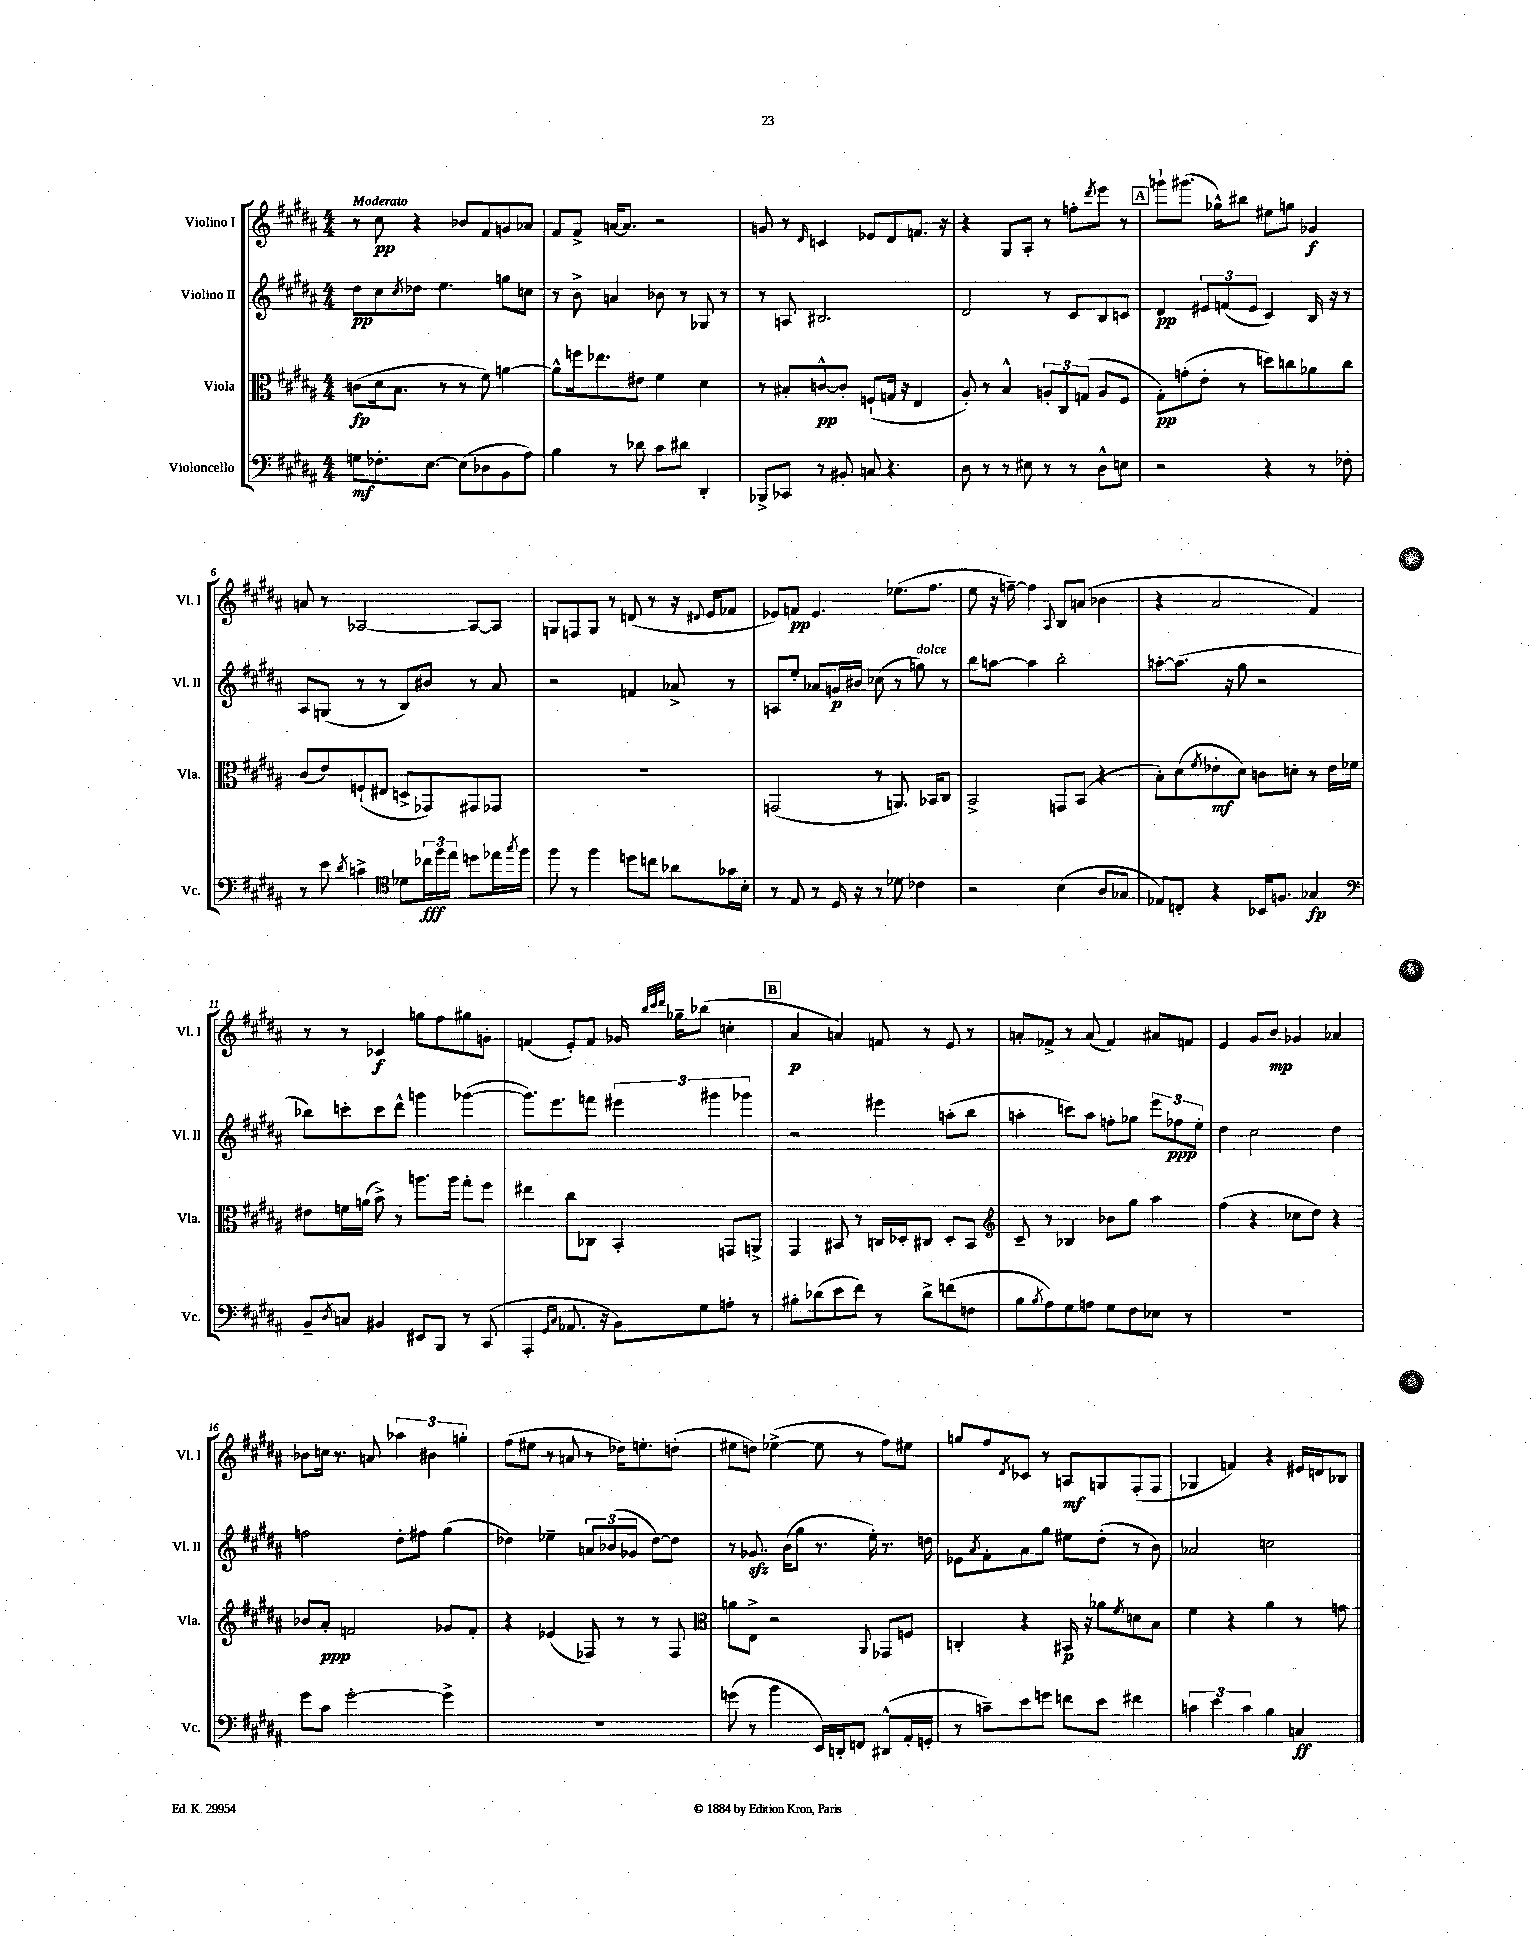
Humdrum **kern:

**kern	**kern	**kern	**kern
*staff4	*staff3	*staff2	*staff1
*clefF4	*clefC3	*clefG2	*clefG2
*k[f#c#g#d#a#]	*k[f#c#g#d#a#]	*k[f#c#g#d#a#]	*k[f#c#g#d#a#]
*M4/4	*M4/4	*M4/4	*M4/4
8G	(8c	8dd#	8r
8.F-'	16d#	8cc#	8cc#
.	8.B	.	.
.	.	8qcc#	.
.	.	8dd-	4r
[8.E	.	.	.
.	8r	4.ee	.
(8E]	8r	.	8b-
8D-	8f#)	.	8f#
8BB	[4a	8gg	8g
8A#)	.	8cc	8a-
=	=	=	=
4B	8a^^]	8r	8f#
.	16ff	8b^	8f#^
.	8.ee-	.	.
8r	.	4a	[16a
.	.	.	8.a]
8d-	8e#	.	.
8c#	4f#	8b-	2r
8d#	.	8r	.
4DD#'	4d#	8G-	.
.	.	8r	.
=	=	=	=
8BBB-^	8r	8r	8g
8CC-	8B#'	8A	8r
.	.	.	16qqd#
8r	[8c^^	2.B#	4c
8BB#'	8c']	.	.
8C	(8F`	.	8e-
4.r	16G	.	8d#
.	16r	.	.
.	4E	.	8.f
.	.	.	16r
=	=	=	=
8D#	8A#')	2d#	4r
8r	8r	.	.
8r	4B^^	.	8G#
8E#	.	.	8A#'
8r	12A'	8r	8r
.	12C#	.	.
8r	.	8c#	8ff'
.	(12G	.	.
.	.	.	8qddd#
8D#^^	8A	8B	8eee
8E	8F#	8c	8r
=	=	=	=
2r	8G#')	4d#	8ggg`
.	(8g'	.	(8.ggg#
.	8e'	12e#	.
.	.	.	16gg-^^)
.	.	(12f	.
.	8r	.	8bb#
.	.	12e#	.
4r	8dd)	4c#)	8ee#
.	8cc	.	8gg
8r	8a-	16B	4g-
.	.	16r	.
8F-'	8cc	8r	.
=	=	=	=
8r	(8c#	8A#	8a
8e	8e)	(8G	8r
8qd#	.	.	.
4c^	(8F`	8r	[2A-
.	8E#	8r	.
*clefC4	*	*	*
8d-	8D^	8B)	.
24cc-	8GG-)	8b#	.
24ff#	.	.	.
24ee	.	.	.
8dd	8GG#	8r	8A-_
16ee-	8GG-	8a#	8A-]
8qgg#	.	.	.
16ff#	.	.	.
=	=	=	=
8ff#	1r	2r	8G
8r	.	.	8F
4ff#	.	.	8G
.	.	.	8r
8dd	.	4f	(8d
8cc	.	.	8r
8a-	.	8a-^	16r
.	.	.	8qqd#
.	.	.	16e
16g-	.	8r	8f-
16B'	.	.	.
=	=	=	=
8r	(2GG	8A	8e-)
8E	.	8ee'	8f
8r	.	8a-	4.e-
16D#	.	16g	.
16r	.	16b#	.
8r	8r	(8cc-	.
8d-	8.AA)	8r	(8.ee-
4c-	.	8gg)	.
.	16BB-	.	8.ff#
.	8C#	8r	.
=	=	=	=
2r	2BB^	8bb	8ee
.	.	[8aa	16r
.	.	.	[16ff~)
.	.	4aa]	4ff]
.	.	.	8qqA#
(4B	8GG	2bb'	8B
.	(8BB	.	(8a
8A#	4r	.	4b-
8G-	.	.	.
=	=	=	=
8E-)	8B')	[8aa'	4r
8C'	(8d#	(8.aa]	.
.	8qf#	.	.
4r	8e-'	.	2a#
.	.	16r	.
.	8d#)	8gg#	.
16BB-	8c	2r	.
8.F	.	.	.
.	8d'	.	.
4G-	8r	.	4f#)
.	16e-	.	.
.	16f-	.	.
=	=	=	=
*clefF4	*	*	*
8BB~	8e#	8bb-)	8r
8qD#	.	.	.
8C	16f	8ccc'	8r
.	(16a	.	.
4BB#	8b^)	8ccc	4c-
.	8r	8ddd#^^	.
8EE#	8.aa	4ggg	8gg
8BBB	.	.	8ff#
.	16aa	.	.
8r	8gg#'	([4ggg-	8gg#
(8CC#	8ff#	.	8g'
=	=	=	=
4AAA#'	4ee#	8.ggg-])	(4f
.	.	8.eee	.
16qqGG#	.	.	.
16qqC#	.	.	.
8.AA-	8cc#	.	8e')
.	8C-	8fff	8f
16r	.	.	.
8BB)	4BB'	6eee#	16g-
.	.	.	32qqbb
.	.	.	32qqccc#
.	.	.	32qqddd#
.	.	.	16gg-~
8G#	.	.	(8bb-
.	.	6ggg#	.
8A'	8GG	.	4cc'
.	.	6ggg-	.
8r	8AA^	.	.
=	=	=	=
8B#'	4GG#	2r	4a#
(8d-	.	.	.
8e	8BB#	.	4a)
8f#)	8r	.	.
8r	16C	4eee#	8f
.	16D-'	.	.
8d-^	8C#	.	8r
(8f	8D-'	(8aa'	8e
8F	8BB#	8bb	8r
=	=	=	=
*	*clefG2	*	*
8B	8c#~	4aa'	8a'
8qB	.	.	.
8A#)	8r	.	8f-^
8G#	4B-	8ccc)	8r
8A	.	8aa	(8a
8G#	8b-	8ff'	4f-)
8F#	8gg#	8gg-	.
8E-	4aa#	12eee	8a#
.	.	12ff-	.
8r	.	.	8f
.	.	12ee'	.
=	=	=	=
1r	(4ff#	4dd#	4e
.	4r	2cc#	8g#
.	.	.	8b
.	8cc-	.	4g-
.	8dd#)	.	.
.	4r	4dd#	4a-
=	=	=	=
8g#	8b-	2ff	8b-
8c#	8a#'	.	16cc
.	.	.	8.r
[2g#'	2f	.	.
.	.	.	8a
.	.	8dd#'	6aa-
.	.	8ff#	.
.	.	.	6b#
4g#^]	8g-	(4gg#	.
.	.	.	6gg'
.	8f'	.	.
=	=	=	=
1r	4r	4dd-)	(8ff#
.	.	.	8ee#
.	(4e-	4ee-~	8r
.	.	.	8a
.	8F-)	12a	8r
.	.	(12b-	.
.	8r	.	16dd-)
.	.	12g-	.
.	.	.	8.ee'
.	8r	[8dd-)	.
.	8F-	8dd-]	(8dd'
=	=	=	=
*	*clefC3	*	*
(8g	8a	8r	8ee#
8r	8E^	8.g-	8dd)
4b	2r	.	([4ee-^
.	.	(16b	.
.	.	8gg#	.
16EE)	.	8.r	8ee-]
16DD'	.	.	.
8FF	.	.	8r
.	.	16ee')	.
.	8qqAA#	.	.
(8DD#^^	8GG-	8.r	8ff#)
16AA#'	8F	.	8ee#
16GG'	.	16dd	.
=	=	=	=
8r	4C'	8e-	8gg
.	.	8qa#	.
8c~)	.	8f#'	8ff#
.	.	.	8qd#
8e	4r	8a#	8c-
8g	.	8gg#	8r
8f	16BB#	8ee#	8A
.	16r	.	.
8e	8a-	(8dd#'	8G
.	8qf#	.	.
4f#	8d	8r	(8F#'
.	8B	8b)	8F#
=	=	=	=
6c	4f#	2a-	4G-
6e	.	.	.
.	4r	.	4f)
6c	.	.	.
4B	4a#	2cc	4r
4C	8r	.	16e#
.	.	.	16d
.	8g	.	8B-
==	==	==	==
*-	*-	*-	*-
